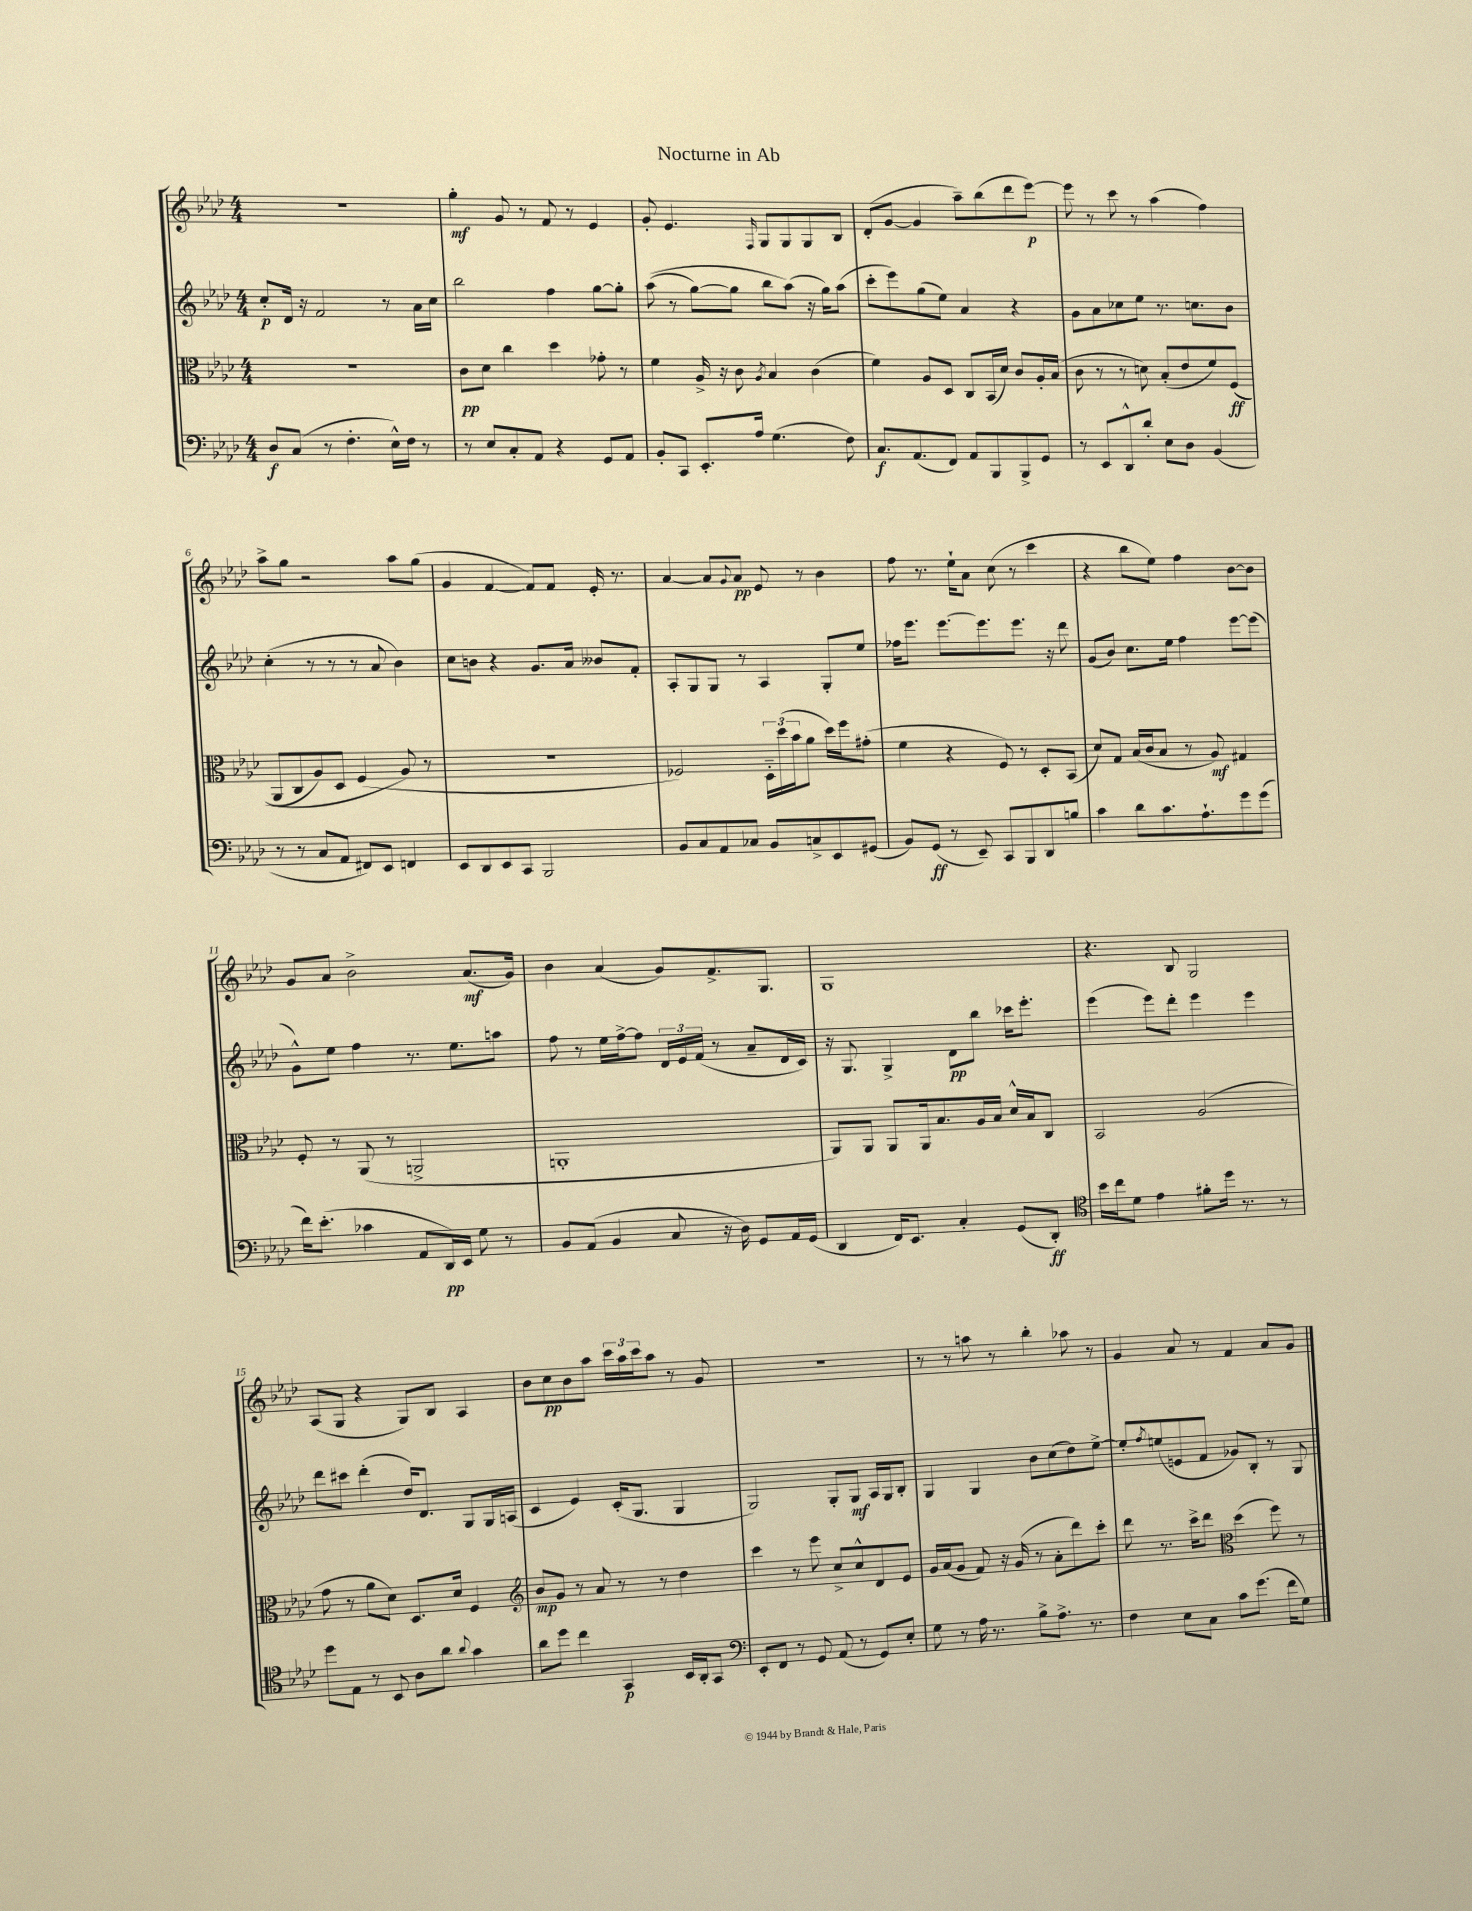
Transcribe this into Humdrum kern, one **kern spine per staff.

**kern	**kern	**kern	**kern
*staff4	*staff3	*staff2	*staff1
*clefF4	*clefC3	*clefG2	*clefG2
*k[b-e-a-d-]	*k[b-e-a-d-]	*k[b-e-a-d-]	*k[b-e-a-d-]
*M4/4	*M4/4	*M4/4	*M4/4
8D-	1r	8cc'	1r
(8C	.	16d-	.
.	.	16r	.
8r	.	2f	.
4.F'	.	.	.
16E-^^)	.	8r	.
16F	.	.	.
8r	.	16a-	.
.	.	16cc	.
=	=	=	=
8r	8c	2bb-	4gg'
8E-	8d-	.	.
8C'	4cc	.	8g
8AA-	.	.	8r
4r	4dd-	4ff	8f
.	.	.	8r
8GG	8g-'	[8gg	4e-
8AA-	8r	8gg']	.
=	=	=	=
8BB-'	4f	&((8aa-	8g'
8CC	.	8r	4.e-
8.EE-'	16A-^	[8gg)	.
.	16r	.	.
.	8c	8gg]	.
16A-	.	.	.
.	8qA-	.	16qqF
(4.G	4B-	8bb-	8G
.	.	(8aa-&)	8G
.	(4c	16r	8G
.	.	16gg)	.
8F)	.	(8aa-	8B-
=	=	=	=
8.C	4f)	8ccc'	(8d-'
.	.	8eee-)	[8g
(8.AA-	.	.	.
.	8A-	(8gg	4g]
8FF)	8D-	8ee-)	.
8AA-	8C	4a-	8aa-~)
8BBB-	(16BB-	.	(8bb-
.	16d-)	.	.
8BBB-^	8c	4r	8ddd-
8GG	16A-'	.	[8eee-)
.	(16B-	.	.
=	=	=	=
8r	8c	8g	8eee-]
8EE-	8r	8a-	8r
8DD-^^	8r	8cc-	8ccc
8d-'	8d)	8ee-	8r
8E-	(8B-'	8.r	(4aa-
8D-	8e-	.	.
.	.	8.cc	.
(4BB-	8f)	.	4ff)
.	&((8F	8b-	.
=	=	=	=
8r	8AA-	(4cc'	8aa-^
8r	8C	.	8gg
8C	8A-)	8r	2r
8AA-	8D-	8r	.
8FF#)	(4F	8r	.
8EE-	.	8a-	.
4FF	8A-&)	4b-)	8aa-
.	8r	.	(8gg
=	=	=	=
8EE-	1r	8cc	4g
8DD-	.	8b	.
8EE-	.	4r	[4f
8CC	.	.	.
2BBB-	.	8.g	8f])
.	.	.	8f
.	.	16a-	.
.	.	8b--	16e-'
.	.	.	8.r
.	.	8f'	.
=	=	=	=
8BB-	2F-)	8A-'	[4a-
8C	.	8G	.
8AA-	.	8G	8a-]
.	.	.	8qqg
8C-	.	8r	8a-
8BB-	24D-'~	4A-	8e-
.	(24dd-	.	.
.	24b-	.	.
8C^	8a-	.	8r
8EE-	16dd-)	8G'	4b-
.	16ff	.	.
(8GG#	(8g#'	8ee-	.
=	=	=	=
8BB-)	4f	16ff-	8ff
.	.	8.eee-	.
(8GG	.	.	8.r
8r	4r	[8.eee-	.
.	.	.	16ee-`
8EE-~)	.	.	8a-
.	.	8.eee-]	.
8CC	8F)	.	(8cc
8BBB-	8r	8.eee-	8r
8DD-	8D-'	.	4ccc
.	.	16r	.
8B	(8BB-	8ddd-	.
=	=	=	=
4c	8d-)	(8g	4r
.	8G	8b-)	.
8d-	(16B-	8.cc	8bb-
.	16c	.	.
8.c	8B-	.	8ee-)
.	.	16ee-	.
.	8r	4ff	4ff
8.A-`	.	.	.
.	8A-)	.	.
8g	4G#	[8eee-	[8b-
(8g	.	(8eee-]	8b-]
=	=	=	=
16f)	8F'	8g^^)	8g
(8.e-'	.	.	.
.	8r	8ee-	8a-
4c-	(8AA-	4ff	2b-^
.	8r	.	.
8AA-	2AA^	8.r	.
16DD-)	.	.	.
16EE-	.	8.ee-	.
8G	.	.	(8.a-
8r	.	8aa	.
.	.	.	16g)
=	=	=	=
8BB-	1AA'	8ff	4b-
(8AA-	.	8r	.
4BB-	.	16ee-	(4a-
.	.	[16ff^	.
.	.	8ff]	.
8C	.	24d-	8g)
.	.	24e-	.
.	.	(24f	.
16r	.	8r	8.f^
16D-)	.	.	.
8GG	.	8a-~	.
.	.	.	8.G
16AA-	.	16d-	.
(16GG	.	16c)	.
=	=	=	=
4DD-	8AA-)	16r	1G
.	.	8.G	.
.	8AA-	.	.
16FF)	8AA-	4G^	.
8.EE-	.	.	.
.	16AA-	.	.
.	8.B-	.	.
4C'	.	8d-	.
.	16A-	8bb-	.
.	16B-	.	.
(8GG	16d-^^	16ccc-	.
.	16B-	8.eee-'	.
8DD-')	8C	.	.
=	=	=	=
*clefC4	*	*	*
16b-	2BB-	(4eee-	4.r
16cc	.	.	.
8d-	.	.	.
4e-	.	8eee-)	.
.	.	8ddd-'	8B-
8f#'	(2A-	4eee-	2G
16dd-	.	.	.
8.r	.	.	.
.	.	4eee-	.
8r	.	.	.
=	=	=	=
8dd-	8g	8ddd-	(8A-
8E-	8r	8ccc#	8G
8r	8a-	(4ddd-'	4r
8BB-	8d-)	.	.
8A-	8.D-	16dd-)	8G)
.	.	8.d-	.
8a-	.	.	8B-
.	16d-	.	.
8qqa-	.	.	.
4g	4F	8G	4A-
.	.	16G	.
.	.	(16A	.
=	=	=	=
*	*clefG2	*	*
8a-	8b-	4c	8b-
8dd-	8g	.	8cc
4cc	8r	4e-)	8b-
.	8a-	.	8aa-
4GG	8r	(16c'	24ccc
.	.	.	24aa-
.	.	8.G	.
.	.	.	24ccc
.	8r	.	8aa-
16BB-	4dd-	4G	8r
16AA-'	.	.	.
8GG	.	.	8g
=	=	=	=
*clefF4	*	*	*
8EE-'	4ccc	2G)	1r
8FF	.	.	.
8r	8r	.	.
8GG	8eee-	.	.
(8AA-	8cc^	8G'	.
8r	8cc^^	8G	.
8GG)	8d-	16A-	.
.	.	16G	.
8E-'	8e-	8B-'	.
=	=	=	=
8G	16g	4G	8r
.	(16a-	.	.
8r	8g	.	8r
16A-	8f)	4G	8aa
8.r	.	.	.
.	16r	.	8r
.	(16g	.	.
8B-^	8r	8b-	4bb-'
8.A-^	8a-'	(8cc	.
.	8ddd-)	8dd-)	8aa-
8.r	.	.	.
.	8ccc'	[8ee-^	8r
=	=	=	=
4F	8ddd-	8ee-']	4g
.	.	8qff	.
.	8.r	(8ee	.
8E-	.	8e	8a-
.	16ccc^	.	.
8C	8ddd-	8f	8r
*	*clefC3	*	*
8c	(4dd-	8g-)	4f
(8.g	.	8B-'	.
.	8ff)	8r	8a-
16f	.	.	.
8G)	8r	8G	8g
==	==	==	==
*-	*-	*-	*-
